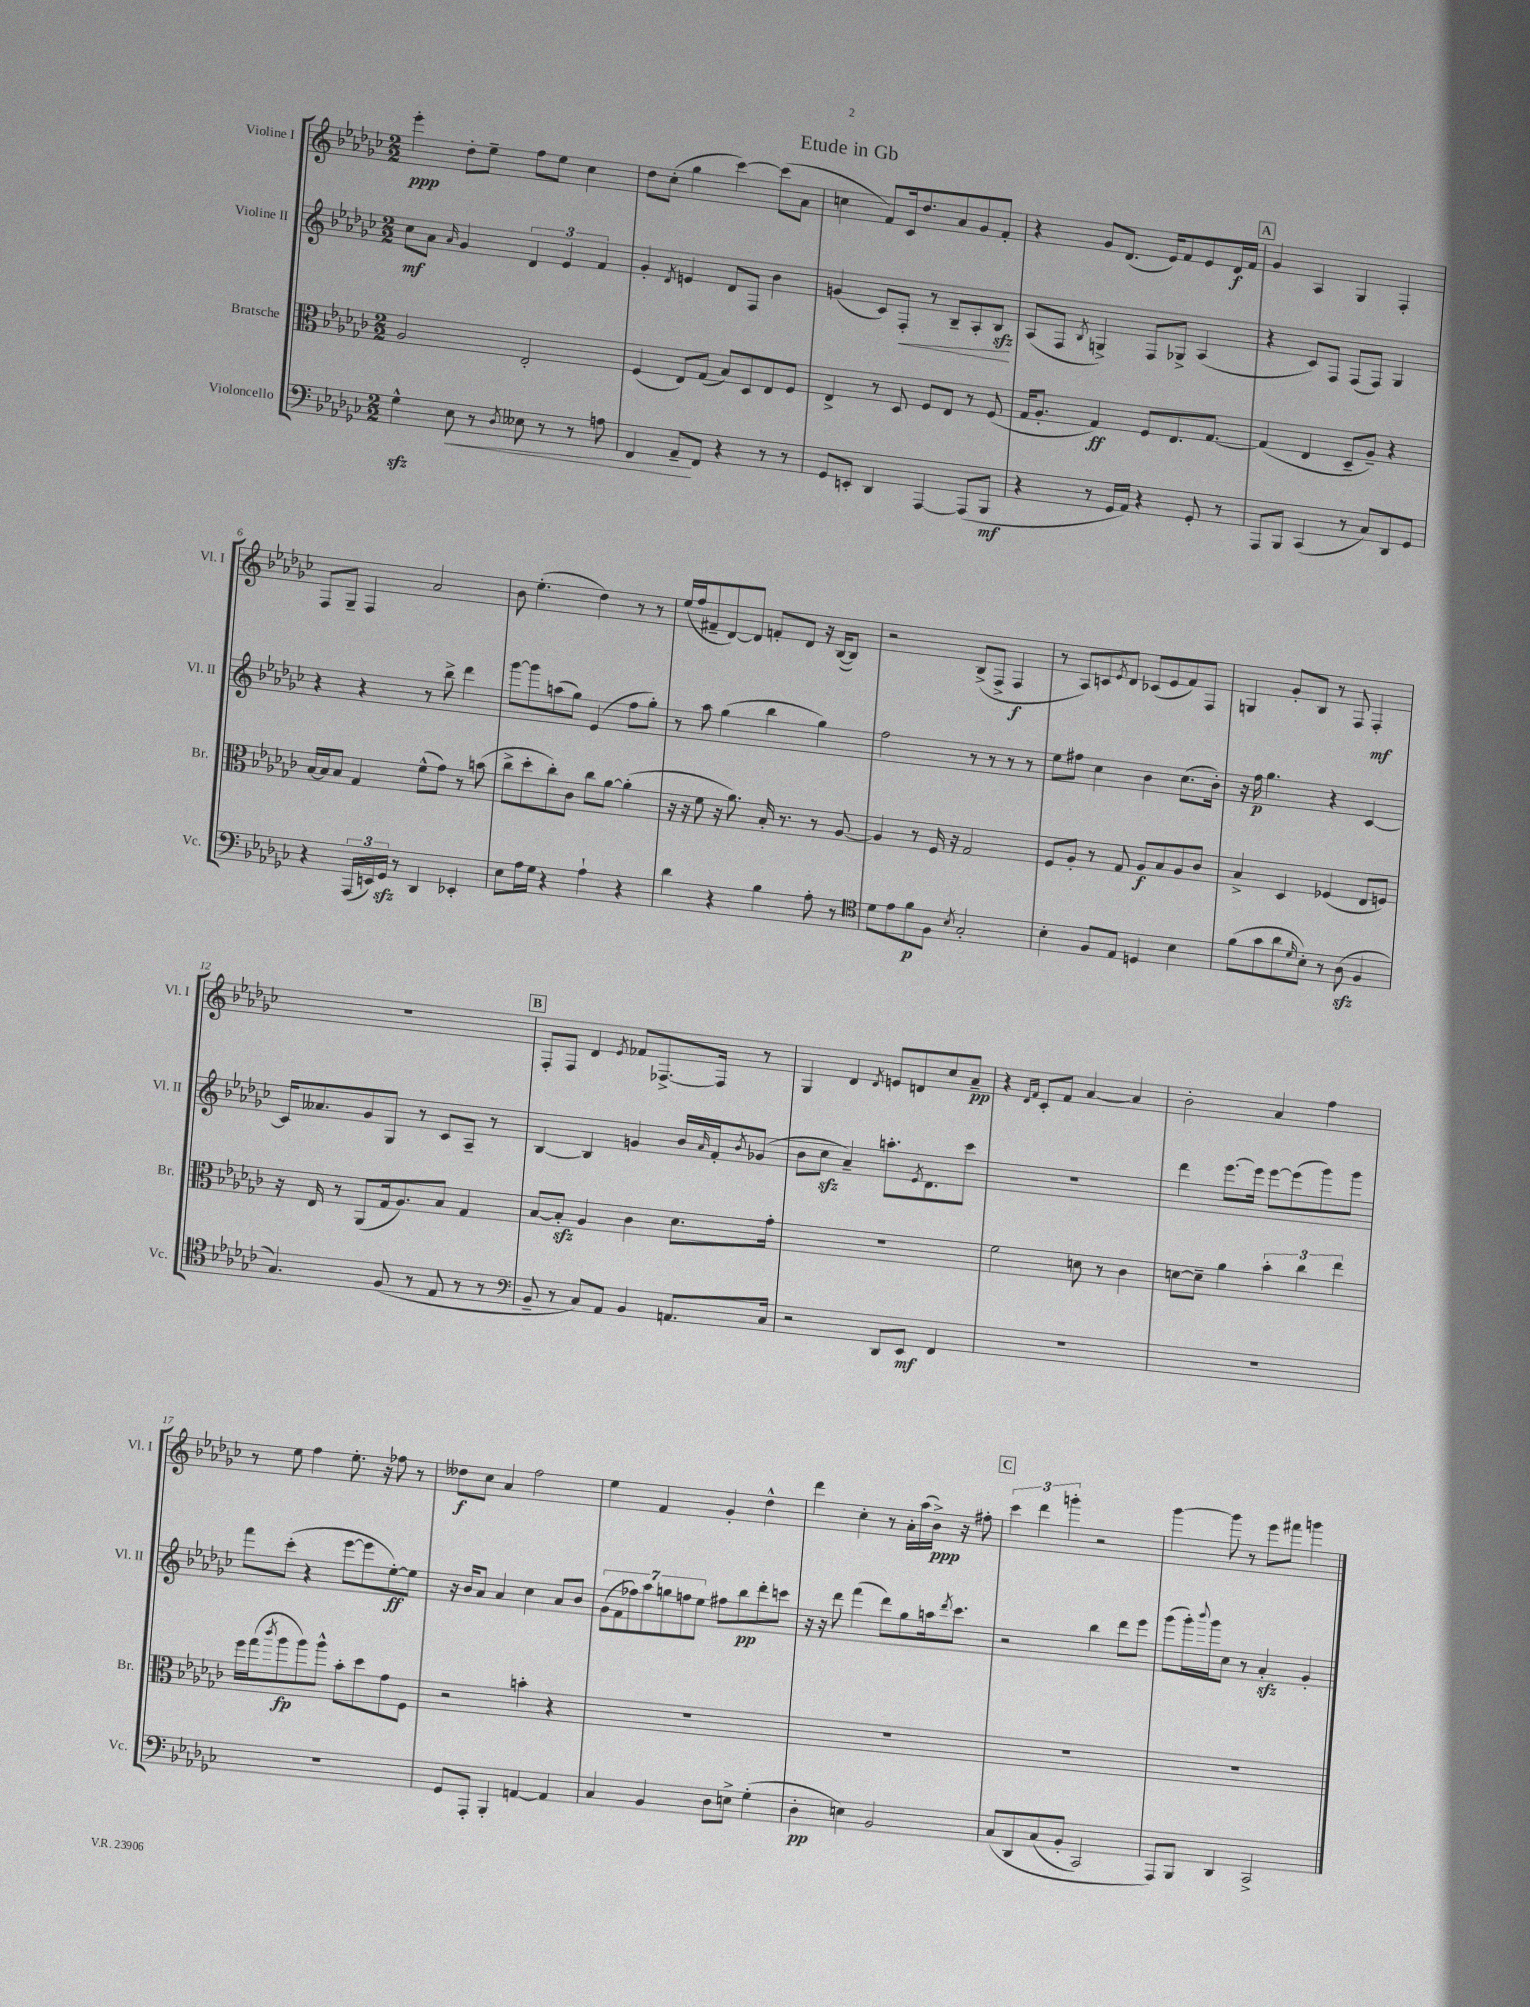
\header { title = "Etude in Gb" }
<<
\new StaffGroup <<
\new Staff = "s0" \with { instrumentName = "Violine I" shortInstrumentName = "Vl. I" } {
    \clef treble \key ges \major \numericTimeSignature \time 2/2
    ees'''4-.\ppp des''8-. ees''8-- f''8 ees''8 ces''4 |
    des''8 ces''8-.( ges''4 ces'''4~) ces'''8( aes'8 |
    c''4 f'8) ces'16 des''8. aes'8 ges'8 f'8-. |
    r4 ges'8 des'8.( ees'16) f'8 ees'8 des'16\f f'16 |
    \mark \markup { \box "A" } ges'4 aes4 ges4 f4-. |
    f8 ges8-- f4 aes'2 |
    bes'8 ees''4.-.( des''4) r8 r8 |
    ees''16( f''16 fis'8-- des'8~) des'8 f'8-. des'8 r16 bes16~( bes8) |
    r2 bes8->( f8-> f4\f |
    r8 aes8) c'8 \acciaccatura { ees'8 } des'8 ces'8( ees'8 f'8) f8 |
    g4 ges'8-. bes8 r8 f8 f4-.\mf |
    R1 |
    \mark \markup { \box "B" } f8-. f8 des'4 \acciaccatura { ees'8 } fes'8 fes8.~-> fes16 r8 |
    ges4 des'4 \acciaccatura { des'8 } e'8 d'8 ces''8 aes'8--\pp |
    r4 \grace { des'16 f'16 } ces'8-. f'8 aes'4~ aes'4 |
    bes'2-. aes'4 f''4 |
    r8 ees''8 f''4 ees''8.-. r16 fes''8 r8 |
    deses''8\f ces''8 aes'4 f''2 |
    ees''4 f'4 ges'4-. des''4-^ |
    des'''4 ces''4-. r8 aes'16-. aes''16( bes'16->\ppp) r16 fis''8-. |
    \mark \markup { \box "C" } \tuplet 3/2 { ces'''4 des'''4 g'''4-. } r2 |
    ges'''4~ ges'''8 r8 ees'''8 fis'''8 g'''4 \bar "|." |
}
\new Staff = "s1" \with { instrumentName = "Violine II" shortInstrumentName = "Vl. II" } {
    \clef treble \key ges \major \numericTimeSignature \time 2/2
    ces''8\mf aes'8 \grace { aes'16 } ges'4 \tuplet 3/2 { des'4 ees'4 f'4 } |
    ges'4-. \acciaccatura { des'8 } e'4 des'8 f8 bes'4 |
    g'4( ces'8) f8-.\< r8 bes8-- aes8-. bes8\sfz\! |
    aes8( f8 \acciaccatura { bes8 } g4->) f8 ges8-> aes4( |
    \mark \markup { \box "A" } r4 ces'8) f8 f8( f8) ges4 |
    r4 r4 r8 bes''8-> des'''4 |
    ges'''8~ ges'''8 a''8( ges''8) ees'4( f''8 ges''8-.) |
    r8 aes''8 ges''4( bes''4 ges''4) |
    f''2 r8 r8 r8 r8 |
    ees''8 fis''8 ces''4 bes'4 ces''8.( bes'16-.) |
    r16 f''16\p ges''4. r4 ces'4~ |
    ces'16 aeses'8. ges'8 ges8 r8 ces'8 aes8-- r8 |
    \mark \markup { \box "B" } bes4~ bes4 g'4 bes'16 \grace { aes'16 } f'16-. \acciaccatura { bes'8 } ges'8( |
    bes'8 ces''8\sfz aes'4--) a''8.-. \acciaccatura { ees'8 } des'8. ces'''8 |
    R1 |
    des'''4 ees'''8.~ ees'''16 ees'''8~ ees'''8( ges'''8) ges'''8 |
    f'''8 ces'''8-.( r4 ees'''8~ ees'''8 ees''8~-.\ff) ees''8 |
    r16 bes'16 aes'8 aes'4 ces''4 aes'8 bes'8 |
    \tuplet 7/4 { ges'8( f'8 fes''8) aes''8 g''8 f''8 ees''8 } fis''8 bes''8\pp des'''8-. c'''8 |
    r16 r16 des'''8 f'''4( des'''8) ges''8 a''16 \acciaccatura { des'''8 } ces'''8. |
    \mark \markup { \box "C" } r2 bes''4 des'''8 ees'''8 |
    ges'''8( ges'''16-.) \appoggiatura { bes'''8 } ges'''16 ces''8 r8 aes'4-.\sfz ges'4-. \bar "|." |
}
\new Staff = "s2" \with { instrumentName = "Bratsche" shortInstrumentName = "Br." } {
    \clef alto \key ges \major \numericTimeSignature \time 2/2
    aes2 ees2-. |
    f4( ees8) ges8( bes8) des8 ees8 f8 |
    ees4-> r8 des8 f8 ees8 r8 f8( |
    ges16 aes8.-. ges4\ff) f8 ees8. ges8.~ |
    \mark \markup { \box "A" } ges4( ees4 des8-- aes8--) r4 |
    bes16~ bes16 bes8 ges4 f'8-^( ges'8) r8 b'8( |
    ces''8-> des''8-. ces''8-.) ces'8 ces''8 aes'8~ aes'4-.( |
    r16 r16 f'8 r16 aes'8.) bes16-. r8. r8 aes8~ |
    aes4 r8 f16 r16 ges2 |
    f8 aes8-. r8 ges8 aes8\f bes8 aes8 ces'8 |
    bes4-> des4 fes4( ees8 f8) |
    r16 ees16 r8 aes,8( ges16 aes8.) bes8 ges4 |
    \mark \markup { \box "B" } bes8~ bes8-.\sfz aes4 ces'4 des'8. ges'16-. |
    R1 |
    f'2 d'8 r8 ces'4 |
    d'8~ d'8-- aes'4 \tuplet 3/2 { bes'4-. ces''4 ees''4 } |
    f''16 ges''16( \acciaccatura { ces'''8 } aes''8\fp aes''8) aes''8-^ bes'8-. des''8 ges'8 f8 |
    r2 b'4-. r4 |
    R1 |
    R1 |
    \mark \markup { \box "C" } R1 |
    R1 \bar "|." |
}
\new Staff = "s3" \with { instrumentName = "Violoncello" shortInstrumentName = "Vc." } {
    \clef bass \key ges \major \numericTimeSignature \time 2/2
    ges4-^\sfz ees8\< r8 \acciaccatura { des8 } eeses8 r8 r8 a8 |
    f,4 aes,8--\! f,8 r4 r8 r8 |
    ges,8 e,8-. des,4 aes,,4~ aes,,8( bes,,8\mf |
    r4 r8 ges,16 aes,16) r4 ges,8-. r8 |
    \mark \markup { \box "A" } aes,,8 bes,,8 ces,4( r8 ces8) des,8 ges,8 |
    r4 \tuplet 3/2 { aes,,16( e,16) ges,16\sfz } r8 des,4 ees,4-. |
    ees8 aes16 ges16 r4 aes4-! r4 |
    des'4 r4 bes4 aes8-. r8 |
    \clef tenor des'8 ees'8 f'8\p f8 \acciaccatura { bes8 } ges2-. |
    bes4-. f8 ees8 d4 bes4 |
    f'8( ges'8 aes'8 \grace { des'16 } bes8-.) r8 aes8\sfz( f4 |
    ges4.) f8( r8 ees8 r8 r8 |
    \mark \markup { \box "B" } \clef bass bes,8-- r8 ces8) aes,8 bes,4 a,8. ces16 |
    r2 des,8 ees,8\mf f,4 |
    R1 |
    R1 |
    R1 |
    ges,8 aes,,8-. bes,,4-. a,4~ a,4 |
    ces4 bes,4 des8 e8-> ges4-.( |
    des4-.\pp e4) bes,2 |
    \mark \markup { \box "C" } ces8\( des,8 ces8( bes,8-. ces,2) |
    aes,,8\) bes,,8 des,4 ces,2-> \bar "|." |
}
>>
>>
